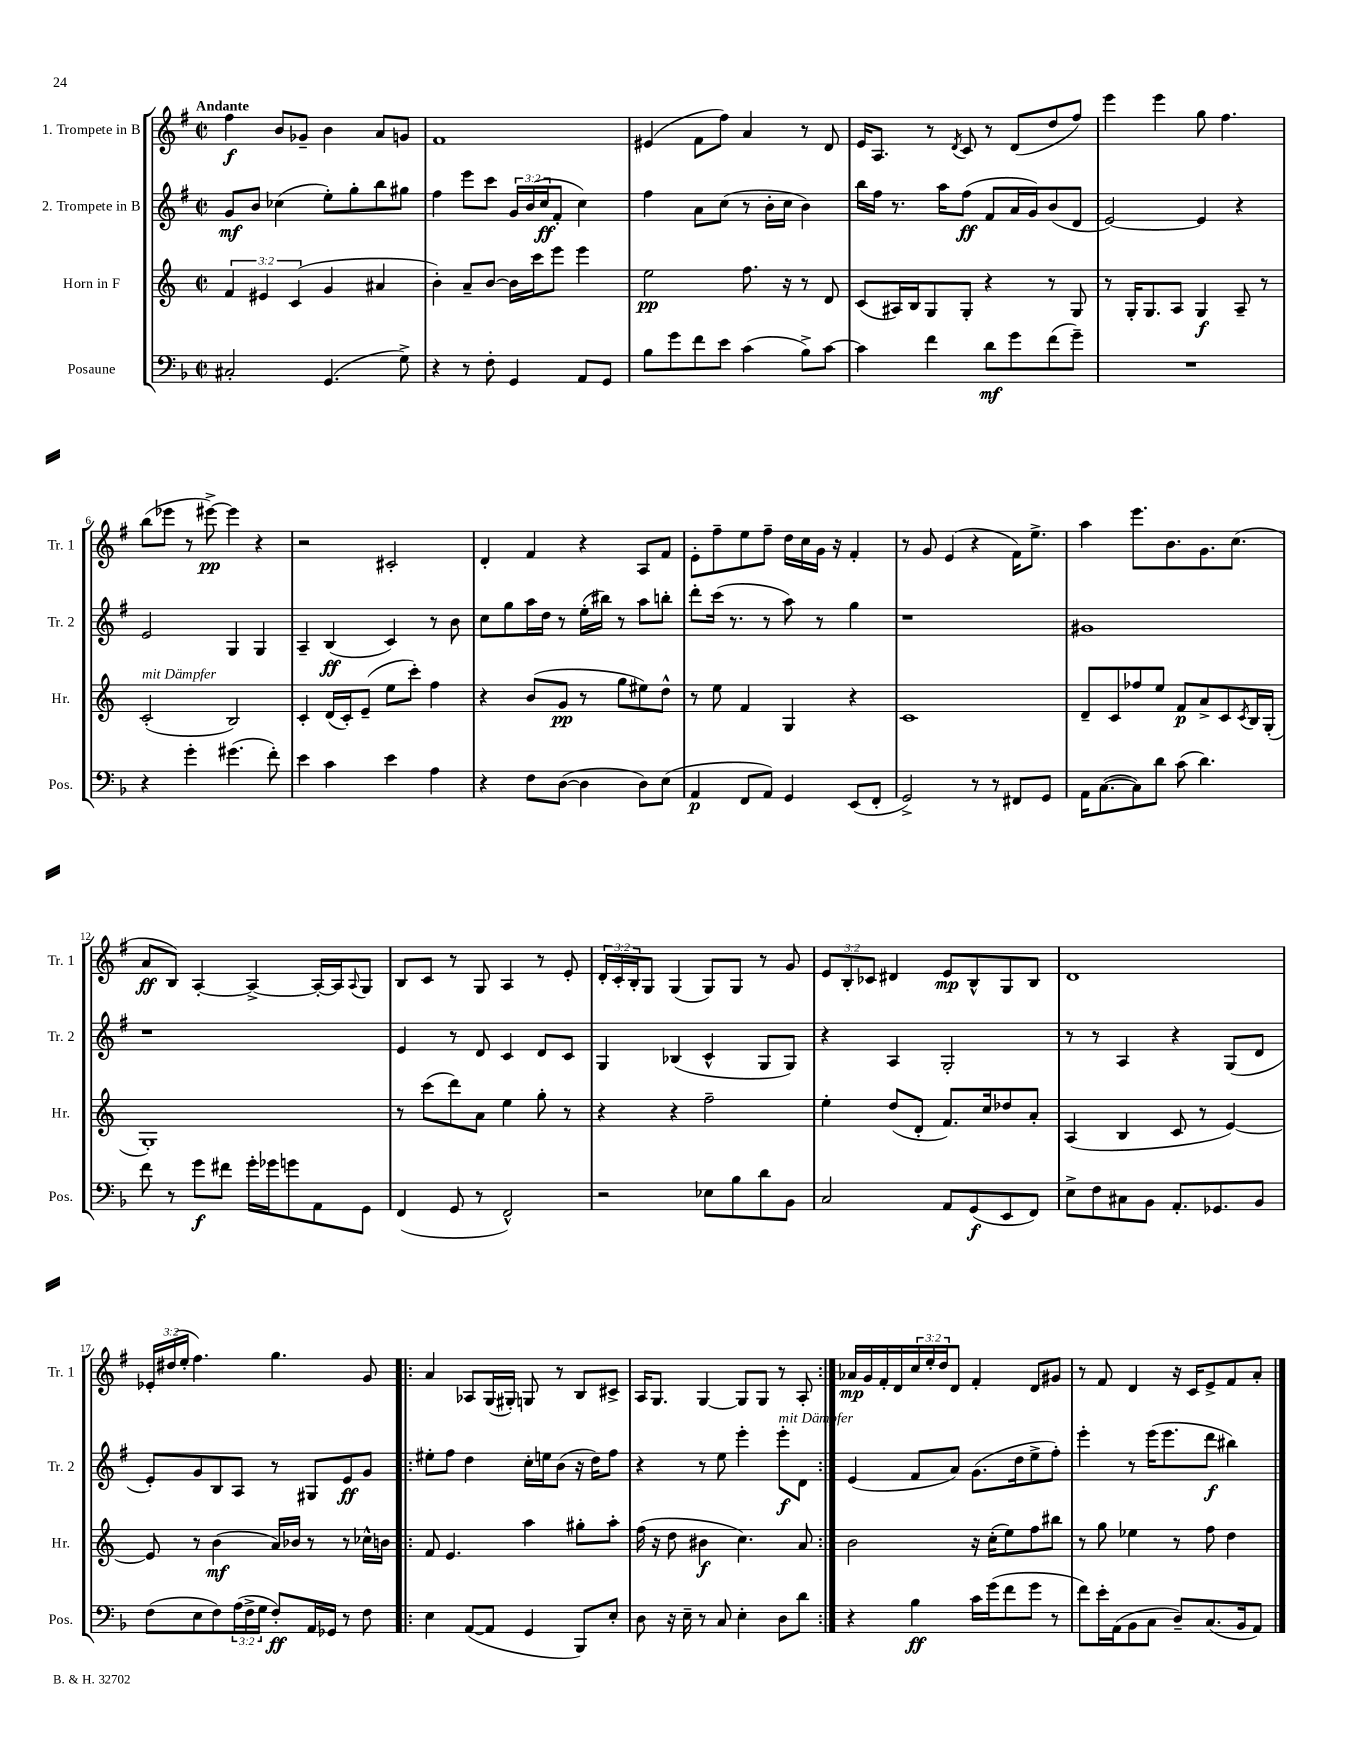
<<
\new StaffGroup <<
\new Staff = "s0" \with { instrumentName = "1. Trompete in B" shortInstrumentName = "Tr. 1" } {
    \clef treble \key g \major \defaultTimeSignature \time 2/2 \override Staff.TupletNumber.text = #tuplet-number::calc-fraction-text \tempo "Andante"
    fis''4\f b'8 ges'8-- b'4 a'8 g'8 |
    fis'1 |
    eis'4( fis'8 fis''8) a'4 r8 d'8 |
    e'16 a8. r8 \acciaccatura { d'8 } c'8 r8 d'8( d''8 fis''8) |
    e'''4 e'''4 g''8 fis''4. |
    b''8( ees'''8 r8 eis'''8~->\pp) eis'''4 r4 |
    r2 cis'2-. |
    d'4-. fis'4 r4 a8 fis'8 |
    e'8-. fis''8-- e''8 fis''8-- d''16 c''16 g'16 r16 fis'4-. |
    r8 g'8 e'4( r4 fis'16) e''8.-> |
    a''4 e'''8. b'8. g'8. c''8.( |
    a'8\ff b8) a4~-. a4~-> a16~-. a16 \appoggiatura { a8 } g8 |
    b8 c'8 r8 g8 a4 r8 e'8-. |
    \tuplet 3/2 { d'16-. c'16-. b16-. } g8 g4( g8) g8 r8 g'8 |
    \tuplet 3/2 { e'8 b8-. ces'8 } dis'4 e'8\mp b8-^ g8 b8 |
    d'1 |
    \tuplet 3/2 { ees'16-. dis''16( e''16-. } fis''4.) g''4. g'8 |
    \repeat volta 2 { a'4 aes8 g16( gis16-.) g8 r8 b8 cis'8-> |
    a16 g8. g4~ g8 g8 r8 a8-. | }
    aes'16\mp g'16 fis'16-. d'16 \tuplet 3/2 { c''16 e''16-. d''16 } d'8 fis'4-. d'8 gis'8 |
    r8 fis'8 d'4 r16 c'16 e'8-> fis'8 a'8-. \bar "|." |
}
\new Staff = "s1" \with { instrumentName = "2. Trompete in B" shortInstrumentName = "Tr. 2" } {
    \clef treble \key g \major \defaultTimeSignature \time 2/2 \override Staff.TupletNumber.text = #tuplet-number::calc-fraction-text
    g'8\mf b'8 ces''4( e''8-.) g''8-. b''8 gis''8 |
    fis''4 e'''8 c'''8 \tuplet 3/2 { g'16 b'16( c''16\ff } fis'8-. c''4) |
    fis''4 a'8 c''8( r8 b'16-. c''16 b'4) |
    b''16 fis''16 r8. a''16 fis''8\ff( fis'8 a'16 g'16) b'8( d'8 |
    e'2~) e'4 r4 |
    e'2 g4 g4 |
    a4-- b4\ff( c'4) r8 b'8 |
    c''8 g''8 a''16 d''16 r8 e''16-.( bis''16) r8 a''8 b''8-. |
    d'''8-. c'''16( r8. r8 a''8) r8 g''4 |
    r1 |
    gis'1 |
    r1 |
    e'4 r8 d'8 c'4 d'8 c'8 |
    g4 bes4( c'4-^ g8 g8) |
    r4 a4 g2-. |
    r8 r8 a4 r4 g8( d'8 |
    e'8-.) g'8 b8 a8 r8 gis8 e'8\ff g'8 |
    \repeat volta 2 { eis''8-. fis''8 d''4 c''16-. e''16 b'8( r16 d''16) fis''8 |
    r4 r8 e''8 e'''4-. e'''8-.\f^\markup { \italic "mit Dämpfer" } d'8 | }
    e'4( fis'8 a'8) g'8.( d''16 e''8-> fis''8-.) |
    e'''4-. r8 e'''16( e'''8. d'''8\f bis''4) \bar "|." |
}
\new Staff = "s2" \with { instrumentName = "Horn in F" shortInstrumentName = "Hr." } {
    \clef treble \key c \major \defaultTimeSignature \time 2/2 \override Staff.TupletNumber.text = #tuplet-number::calc-fraction-text
    \tuplet 3/2 { f'4 eis'4 c'4( } g'4 ais'4 |
    b'4-.) a'8-- b'8~ b'16 c'''16 e'''8 e'''4 |
    e''2\pp f''8. r16 r8 d'8 |
    c'8( ais16) b16 g8 g8-. r4 r8 g8 |
    r8 g16-. g8. a8 g4\f a8-- r8 |
    c'2-.^\markup { \italic "mit Dämpfer" }( b2) |
    c'4-. d'16( c'16-.) e'8--( e''8 c'''8-.) f''4 |
    r4 b'8( g'8\pp r8 g''8 eis''8) d''8-^ |
    r8 e''8 f'4 g4 r4 |
    c'1 |
    d'8-- c'8 fes''8 e''8 f'8\p a'8-> c'8 \acciaccatura { c'8 } b16 g16-.( |
    g1-.) |
    r8 c'''8( d'''8) a'8 e''4 g''8-. r8 |
    r4 r4 f''2-- |
    e''4-. d''8( d'8-. f'8.) c''16 des''8 a'8-. |
    a4( b4 c'8 r8 e'4~) |
    e'8 r8 b'4\mf( a'16) bes'16 r8 r8 ces''16-^ b'16 |
    \repeat volta 2 { f'8 e'4. a''4 gis''8-. a''8-. |
    f''16( r16 d''8 bis'4\f c''4.) a'8 | }
    b'2 r16 c''16-.( e''8) f''8 bis''8 |
    r8 g''8 ees''4 r8 f''8 d''4 \bar "|." |
}
\new Staff = "s3" \with { instrumentName = "Posaune" shortInstrumentName = "Pos." } {
    \clef bass \key f \major \defaultTimeSignature \time 2/2 \override Staff.TupletNumber.text = #tuplet-number::calc-fraction-text
    cis2-. g,4.( g8->) |
    r4 r8 f8-. g,4 a,8 g,8 |
    bes8 g'8 f'8 e'8 c'4( bes8->) c'8~ |
    c'4 f'4 d'8\mf g'8 f'8( g'8--) |
    R1 |
    r4 g'4-. gis'4.( f'8-.) |
    e'4 c'4 e'4 a4 |
    r4 f8 d8~( d4 d8) e8( |
    a,4\p f,8 a,8) g,4 e,8( f,8-. |
    g,2->) r8 r8 fis,8 g,8 |
    a,16 c8.~( c8) d'8 c'8( d'4.) |
    f'8 r8 g'8\f fis'8 g'16-. ges'16 g'8 a,8 g,8 |
    f,4( g,8 r8 f,2-^) |
    r2 ees8 bes8 d'8 bes,8 |
    c2 a,8 g,8\f( e,8 f,8) |
    e8-> f8 cis8 bes,8 a,8.-. ges,8. bes,8 |
    f8( e8 f8) \tuplet 3/2 { a16( f16-> g16 } f8-.\ff) a,16 ges,16 r8 f8 |
    \repeat volta 2 { e4 a,8~( a,8 g,4 bes,,8) e8-. |
    d8 r16 e16-- r8 c8 e4-. d8 d'8 | }
    r4 bes4\ff c'16 g'16( f'8 g'8 r8 |
    f'8) e'16-. a,16( bes,8 c8 d8--) c8.( bes,16 a,8) \bar "|." |
}
>>
>>
